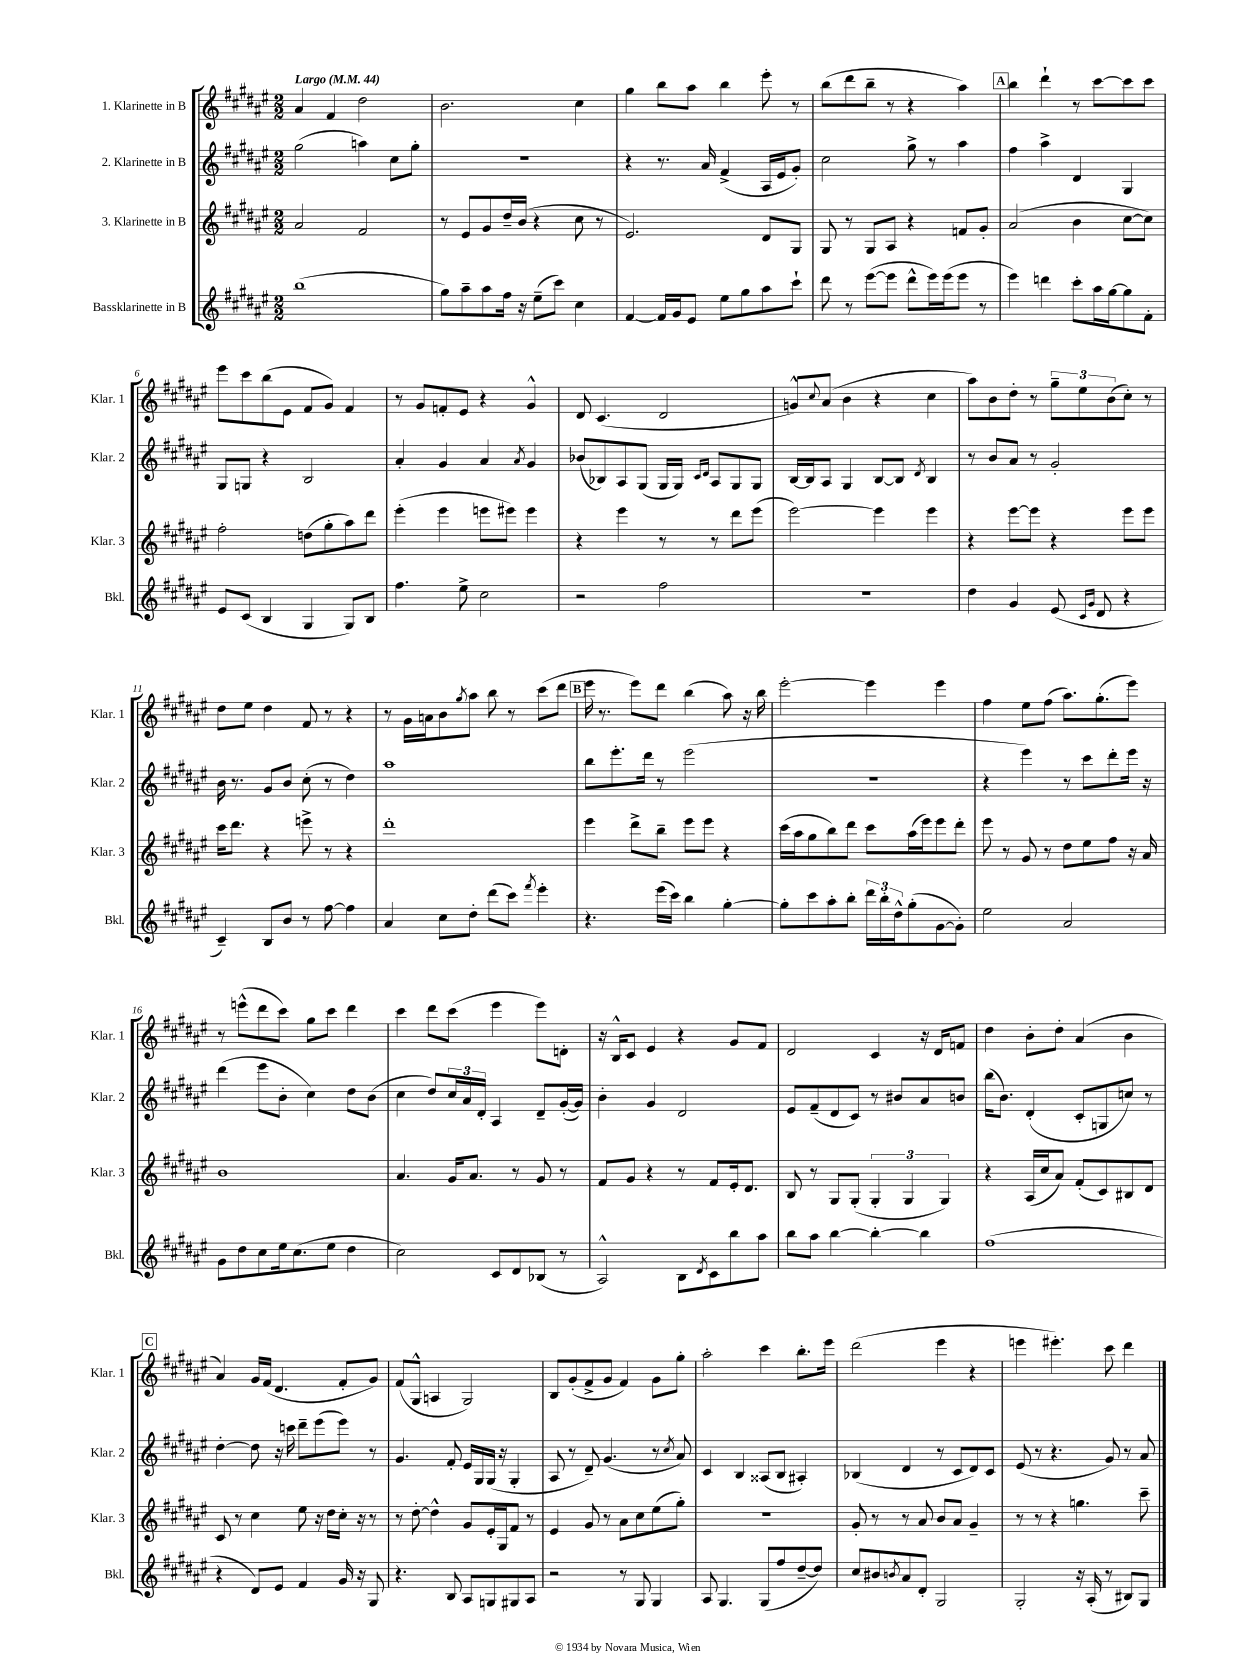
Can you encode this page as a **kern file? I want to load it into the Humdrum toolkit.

**kern	**kern	**kern	**kern
*staff4	*staff3	*staff2	*staff1
*clefG2	*clefG2	*clefG2	*clefG2
*k[f#c#g#d#a#e#]	*k[f#c#g#d#a#e#]	*k[f#c#g#d#a#e#]	*k[f#c#g#d#a#e#]
*M2/2	*M2/2	*M2/2	*M2/2
*MM44	*MM44	*MM44	*MM44
(1bb	2a#	(2gg#	4a#
.	.	.	4f#
.	2f#	4aa)	2dd#
.	.	8cc#	.
.	.	8gg#'	.
=	=	=	=
8gg#)	8r	1r	2.b
8aa#~	8e#	.	.
8aa#	8g#	.	.
16ff#	16dd#~	.	.
16r	(16b	.	.
(8ee#~	4r	.	.
8ccc#)	.	.	.
4cc#	8cc#	.	4cc#
.	8r	.	.
=	=	=	=
[4f#	2.e#)	4r	4gg#
16f#]	.	8.r	8bb
16g#	.	.	.
8e#	.	.	8aa#
.	.	16a#	.
8ee#	.	(4f#^	4bb
8gg#	.	.	.
8aa#	8d#	16A#	8eee#'
.	.	16e#	.
8ccc#`	8G#	8g#')	8r
=	=	=	=
8ddd#	8G#	2cc#	(8bb
8r	8r	.	8ddd#
([8eee#	8G#	.	8bb~
8eee#]	8A#	.	8r
8ddd#^^	4r	8gg#^	4r
16eee#)	.	8r	.
(16eee#	.	.	.
8eee#	8f	4aa#	4aa#)
8r	8g#'	.	.
=	=	=	=
4eee#)	(2a#	4ff#	4bb
4ddd	.	4aa#^	4ddd#`
8ccc#'	4b	4d#	8r
16aa#	.	.	[8ccc#
[16gg#	.	.	.
8gg#]	[8cc#	4G#	8ccc#]
8f#'	8cc#])	.	8ccc#
=	=	=	=
8e#	2ff#'	8G#	8eee#
(8c#	.	8G	8ccc#
4B	.	4r	(8bb
.	.	.	8e#
4G#	(8dd	2B	8f#
.	8gg#'	.	8g#)
8G#)	8aa#)	.	4f#
8B	8ddd#	.	.
=	=	=	=
4.ff#	(4eee#'	4a#'	8r
.	.	.	8g#
.	4eee#	4g#	8f'
8ee#^	.	.	8e#
2cc#	8eee	4a#	4r
.	8eee#)	.	.
.	.	8qa#	.
.	4eee#	4g#	4g#^^
=	=	=	=
2r	4r	(8b-	8d#
.	.	8B-)	(4.c#
.	4eee#	8A#	.
.	.	(8G#	.
2ff#	8r	16G#	2d#
.	.	16G#)	.
.	.	16qqc#	.
.	.	16qqd#	.
.	8r	8A#	.
.	8ddd#	8G#	.
.	(8eee#	8G#	.
=	=	=	=
1r	[2eee#)	[16B	8g^^)
.	.	16B]	.
.	.	.	8qqcc#
.	.	8A#	(8a#
.	.	4G#	4b
.	4eee#]	[8B	4r
.	.	8B]	.
.	.	8qd#	.
.	4eee#	4B	4cc#
=	=	=	=
4dd#	4r	8r	8aa#)
.	.	8b	8b
4g#	[8eee#	8a#	8dd#'
.	8eee#]	8r	8r
(8e#	4r	2g#'	12gg#~
.	.	.	12ee#
16qqc#	.	.	.
16qqg#	.	.	.
8d#	.	.	.
.	.	.	(12b
4r	8eee#	.	8cc#')
.	8eee#	.	8r
=	=	=	=
4c#~)	16ccc#	16b	8dd#
.	8.ddd#	8.r	.
.	.	.	8ee#
8B	4r	8g#	4dd#
8b	.	8b	.
8r	8eee^	(8cc#'	8f#
[8ff#	8r	8r	8r
4ff#]	4r	4dd#)	4r
=	=	=	=
4a#	1ddd#'	1aa#	8r
.	.	.	16g#
.	.	.	16a
8cc#	.	.	8b
.	.	.	8qgg#
8dd#'	.	.	8aa#
(8ddd#	.	.	8bb
8ccc#)	.	.	8r
8qfff#	.	.	.
4eee#'	.	.	(8ccc#
.	.	.	8ddd#
=	=	=	=
4.r	4eee#	8bb	16eee#
.	.	.	8.r
.	.	8.eee#'	.
.	8ddd#^	.	8eee#)
.	.	16ddd#	.
(16eee#	8bb~	8r	8ddd#
16ccc#)	.	.	.
4bb	8eee#	(2eee#	(4bb
.	8eee#	.	.
[4gg#'	4r	.	8aa#)
.	.	.	16r
.	.	.	16bb
=	=	=	=
8gg#']	(16ccc#	1r	[2eee#'
.	16aa#	.	.
8ccc#	8gg#	.	.
8aa#'	8bb)	.	.
8bb'	8ddd#	.	.
24ddd#	8ccc#	.	4eee#]
24bb'	.	.	.
24dd#^^	.	.	.
(8gg#'	(16aa#	.	.
.	16eee#)	.	.
[8g#	8eee#	.	4eee#
8g#'])	8ddd#'	.	.
=	=	=	=
2ee#	8eee#	4r	4ff#
.	8r	.	.
.	8g#	4eee#)	8ee#
.	8r	.	(8ff#
2a#	8dd#	8r	8.aa#)
.	8ee#	8ccc#	.
.	.	.	(8.gg#'
.	8ff#	8ddd#'	.
.	16r	16eee#	8eee#)
.	16a#	16r	.
=	=	=	=
8g#	1b	(4ddd#	8r
8dd#	.	.	(8eee^^
8cc#	.	8eee#	8ddd#
16ee#	.	8b'	8ccc#)
(8.cc#	.	.	.
.	.	4cc#)	8gg#
8ee#	.	.	8ccc#
4dd#	.	8dd#	4ddd#
.	.	(8b	.
=	=	=	=
2cc#)	4.a#	4cc#	4ccc#
.	.	8dd#)	8ddd#
.	16g#	24cc#	(8ccc#
.	.	24a#	.
.	8.a#	.	.
.	.	24d#'	.
8c#	.	4A#	4eee#
8d#	8r	.	.
(8B-	8g#	8d#~	8eee#)
8r	8r	([16g#'	8d'
.	.	16g#])	.
=	=	=	=
2A#^^)	8f#	4b'	16r
.	.	.	16B^^
.	8g#	.	8c#
.	4r	4g#	4e#
8B	8r	2d#	4r
8qd#	.	.	.
8c#	8f#	.	.
8bb	16e#'	.	8g#
.	8.d#	.	.
8aa#	.	.	8f#
=	=	=	=
8bb	8B	8e#	2d#
8aa#	8r	(8f#~	.
[4bb	8G#	8d#	.
.	(8G#'	8c#)	.
4bb'_	6G#'	8r	4c#
.	.	8b#	.
.	6G#	.	.
4bb]	.	8a#	16r
.	.	.	16d#
.	6G#)	.	.
.	.	8b	8f
=	=	=	=
(1ff#	4r	(16bb	4dd#
.	.	8.b)	.
.	(16A#	(4d#'	8b'
.	16cc#	.	.
.	8a#)	.	8dd#'
.	(8f#'	8c#'	(4a#
.	8c#)	8G	.
.	8B#	8cc)	4b
.	8d#	8r	.
=	=	=	=
4r	8c#	[4dd#'	4a#)
.	8r	.	.
8d#)	4cc#	8dd#]	16g#
.	.	.	(16f#
8e#	.	16r	4.d#
.	.	16ccc	.
4f#	8ee#	8ddd#~	.
.	16r	(8eee#	.
.	16dd#	.	.
16g#	16cc#'	8eee#)	8f#'
16r	16r	.	.
8G#	8r	8r	8g#)
=	=	=	=
4.r	8r	4.g#	(8f#
.	[8dd#'	.	8G#^^
.	4dd#^^]	.	4A
8B	.	8f#'	.
8A#	8g#	16e#	2G#)
.	.	16G#	.
8G	16e#'	(16G#	.
.	16G#	16r	.
8G#	8f#	4G#'	.
8A#	8r	.	.
=	=	=	=
2r	4e#	8A#	8B
.	.	8r	(8g#'
.	8g#	8d#~)	8f#^
.	8r	(4.g#	8g#
8r	8a#	.	4f#)
8G#	8cc#	.	.
4G#	(8ee#	8r	8g#
.	.	8qcc#	.
.	8gg#')	8a#)	8gg#'
=	=	=	=
8A#	1r	4c#	2aa#'
4.G#	.	.	.
.	.	4B	.
(8G#	.	(8A##	4ccc#
8ff#	.	8B	.
[8dd#~	.	4A#')	8.bb'
8dd#])	.	.	.
.	.	.	16eee#
=	=	=	=
8cc#	8g#'	(4B-	(2ddd#
8b#	8r	.	.
8qb	.	.	.
8a#	8r	4d#	.
8d#'	8a#	.	.
2G#	8b	8r	4eee#
.	8a#	8c#	.
.	4g#~	8d#)	4r
.	.	8c#	.
=	=	=	=
2G#'	8r	(8e#	4eee
.	8r	8r	.
.	4r	4.r	4.eee#')
16r	4.gg	.	.
(16A#'	.	.	.
8r	.	8g#)	8ccc#
8B#)	.	8r	4ddd#
8G#	8ccc#~	8a#	.
==	==	==	==
*-	*-	*-	*-
